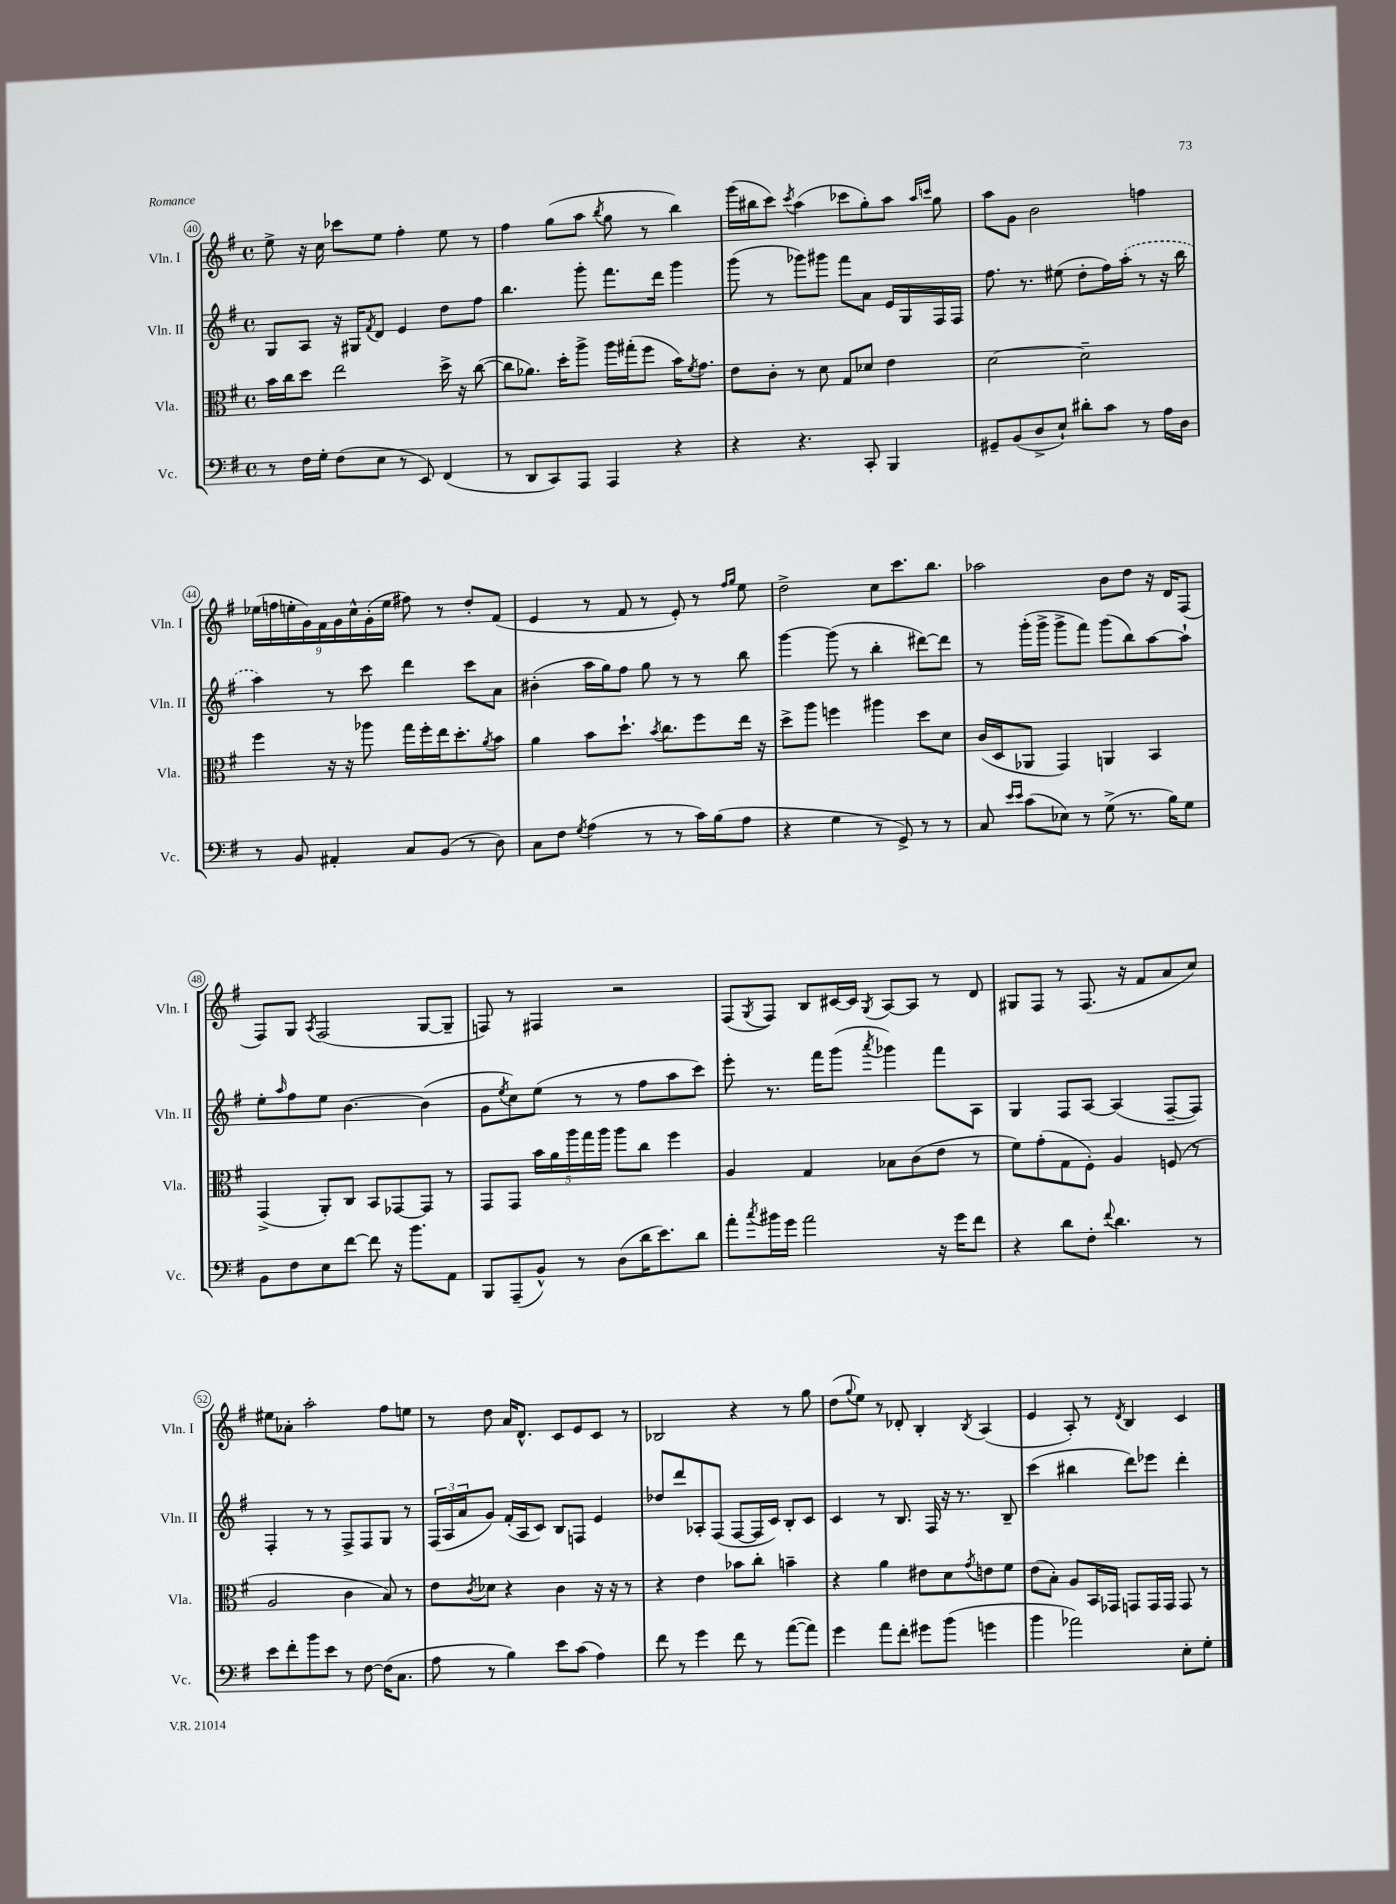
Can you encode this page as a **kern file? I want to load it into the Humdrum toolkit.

**kern	**kern	**kern	**kern
*staff4	*staff3	*staff2	*staff1
*clefF4	*clefC3	*clefG2	*clefG2
*k[f#]	*k[f#]	*k[f#]	*k[f#]
*M4/4	*M4/4	*M4/4	*M4/4
*met(c)	*met(c)	*met(c)	*met(c)
8r	16b	8G	8ee^
.	16cc	.	.
16F#	8dd	8A	16r
16G'	.	.	16cc
(8F#	2ee	16r	8ccc-
.	.	16G#	.
.	.	8qf#	.
8E	.	8d	8ee
8r	.	4e	4ff#'
8EE)	.	.	.
(4FF#	16dd^	8dd	8ee
.	16r	.	.
.	([8cc	8ff#	8r
=	=	=	=
8r	8cc]	4.bb	4ff#
8DD	8.a-)	.	.
8CC)	.	.	(8gg
.	16dd'	.	.
8AAA	8aa^	8ggg'	8aa
.	.	.	8qbb
4AAA	16aa	8.fff#	8gg
.	(16gg#'	.	.
.	8ff#	.	8r
.	.	16ddd	.
4r	16b)	4ggg	4bb)
.	8qf#	.	.
.	8.g	.	.
=	=	=	=
4r	8e	(8ggg	(16ggg
.	.	.	16bb#
.	8c'	8r	8ccc)
.	.	.	8qccc
4.r	8r	8ggg-)	(4aa
.	8d	8ggg#	.
.	8G	8fff#	8ccc-
8CC'	8d-	8a	8gg')
4BBB	4e	16e	8aa
.	.	16G	.
.	.	.	16qqaa
.	.	.	16qqccc
.	.	16F#	8gg
.	.	16F#	.
=	=	=	=
8GG#~	[2d	8.ff#	8aa
(8BB	.	.	8g
.	.	8.r	.
8D^	.	.	2b
8E`)	.	(8ee#	.
8d#'	2d~]	8dd'	.
8c	.	16ff#)	.
.	.	(16aa'	.
8r	.	8r	4ff
16A	.	16r	.
16D	.	16bb	.
=	=	=	=
8r	4ff#	4aa)	(18ee-
.	.	.	18ff
.	.	.	18ee'
8BB	.	.	.
.	.	.	18g)
.	.	.	18f#
4AA#'	16r	8r	.
.	.	.	18g
.	16r	.	.
.	.	.	18cc^^
.	8aa-	8ccc	.
.	.	.	(18g'
.	.	.	18ee
8C	16gg	4ddd	8ff#)
.	16ff#'	.	.
(8BB	16ee	.	8r
.	8.dd'	.	.
8r	.	8ccc	8dd'
.	8qa	.	.
8D)	8b	8a	(8f#
=	=	=	=
8C	4a	(4b#'	4e
8F#	.	.	.
8qG	.	.	.
(4A	8b	16aa	8r
.	.	16gg)	.
.	8.dd`	8ff#	8f#
8r	.	8gg	8r
.	8qb	.	.
.	8.cc	.	.
8r	.	8r	8e')
16c)	8ff#	8r	8r
(16B	.	.	.
.	.	.	16qqff#
.	.	.	16qqgg
8A	16ee	8bb	8ee
.	16r	.	.
=	=	=	=
4r	8dd^	[4ggg	2dd^
.	8aa	.	.
4G	4ff	(8ggg]	.
.	.	8r	.
8r	4aa#	4bb'	8cc
8GG^)	.	.	8.ccc
8r	8dd	[8ddd#)	.
.	.	.	8.bb
8r	8d	8ddd#]	.
=	=	=	=
8C	(16c	8r	2aa-
.	16D	.	.
16qqe	.	.	.
16qqe	.	.	.
(8c	8AA-	(16ggg'	.
.	.	16ggg^	.
8E-)	4GG)	8ggg^	.
8r	.	8fff#)	.
(8G^	4AA	(8ggg	8b
8.r	.	8bb)	8dd
.	4BB	[8aa	16r
16B)	.	.	16d
8G	.	8aa`]	(8F#
=	=	=	=
8BB	(4GG^	8ee'	8F#)
.	.	16qqaa	.
8F#	.	8ff#	8G
.	.	.	8qA
8E	8AA')	8ee	(2F#
[8f#	8C	[4.b	.
8f#]	8BB	.	.
16r	[8GG-	.	.
8.b	.	.	.
.	8GG-]	(4b]	[8G
8AA	8r	.	8G~]
=	=	=	=
8BBB	8GG	8g	8F)
.	.	8qee	.
(8AAA~	8GG	8cc)	8r
8BB^^)	20b	(8ee	4F#
.	20a	.	.
.	20aa	.	.
8r	.	8r	.
.	20gg	.	.
.	20aa	.	.
(8D	8aa	8r	2r
16d	8cc	8ff#	.
8.e)	.	.	.
.	4ff#	8aa	.
8d	.	8ccc)	.
=	=	=	=
8a'	4A	8eee'	(8F#
8qcc	.	.	8qG
16b#	.	8.r	8F#)
16g	.	.	.
2a	4G	.	8B
.	.	16fff#	.
.	.	(8ggg	[16c#
.	.	.	16c#]
.	.	8qaaa	8qG
.	8B-	4ggg-)	[8A
.	(8c	.	8A]
16r	8e	8fff#	8r
16g	.	.	.
8f#	8r	8A	8d
=	=	=	=
4r	8f#)	4G	8G#
.	(8g'	.	8F#
8d	8G	8F#	8r
8F#'	8F#')	[8A	(8.F#
8qqf#	.	.	.
4.d	4A	(4A]	.
.	.	.	16r
.	.	.	8f#
.	(8F	[8F#~	8a
8r	8r	8F#])	8cc)
=	=	=	=
8e	2A	4F#'	8ee#
8f#'	.	.	8a-'
8b	.	8r	2aa'
8e	.	8r	.
8r	4c	8F#^	.
[8F#	.	8F#	.
(16F#]	8B)	8G	8ff#
8.C	.	.	.
.	8r	8r	8ee
=	=	=	=
8A	8e	(24F#	8r
.	.	24A	.
.	.	24a	.
.	8qc	.	.
8r	8d-	8g)	8dd
4B)	4r	(16f#'	16a
.	.	16A	8.d^^
.	.	8c)	.
8e	4c	8B	8c
(8c	.	8F	8e
4A)	16r	4e	8c
.	16r	.	.
.	8r	.	8r
=	=	=	=
8f#	4r	8dd-	2B-
8r	.	8ddd	.
4g	4e	8A-'	.
.	.	(8F#	.
8f#	8b-	[8F#	4r
8r	8cc'	16F#]	.
.	.	16c)	.
([8a	4b~	8B'	8r
8a])	.	8c	8gg
=	=	=	=
4g	4r	4c	(8dd
.	.	.	8qqgg
.	.	.	8ee)
8a	4a	8r	8r
8f#'	.	8.B	8d-'
8g#	8e#	.	4B'
.	.	16F#	.
(8b	8d	16r	.
.	.	8.r	.
.	8qg	.	8qB
4g	8e	.	(4A
.	8f#	8B~	.
=	=	=	=
4b	(8e	(4ccc	4e
.	8B')	.	.
2a-)	8A	4bb#	8A')
.	16BB	.	8r
.	16GG-	.	.
.	.	.	8qd
.	8GG	8ddd)	4B
.	16GG	8eee-	.
.	16GG	.	.
8E'	8GG	4ddd'	4c
8G'	8r	.	.
==	==	==	==
*-	*-	*-	*-
